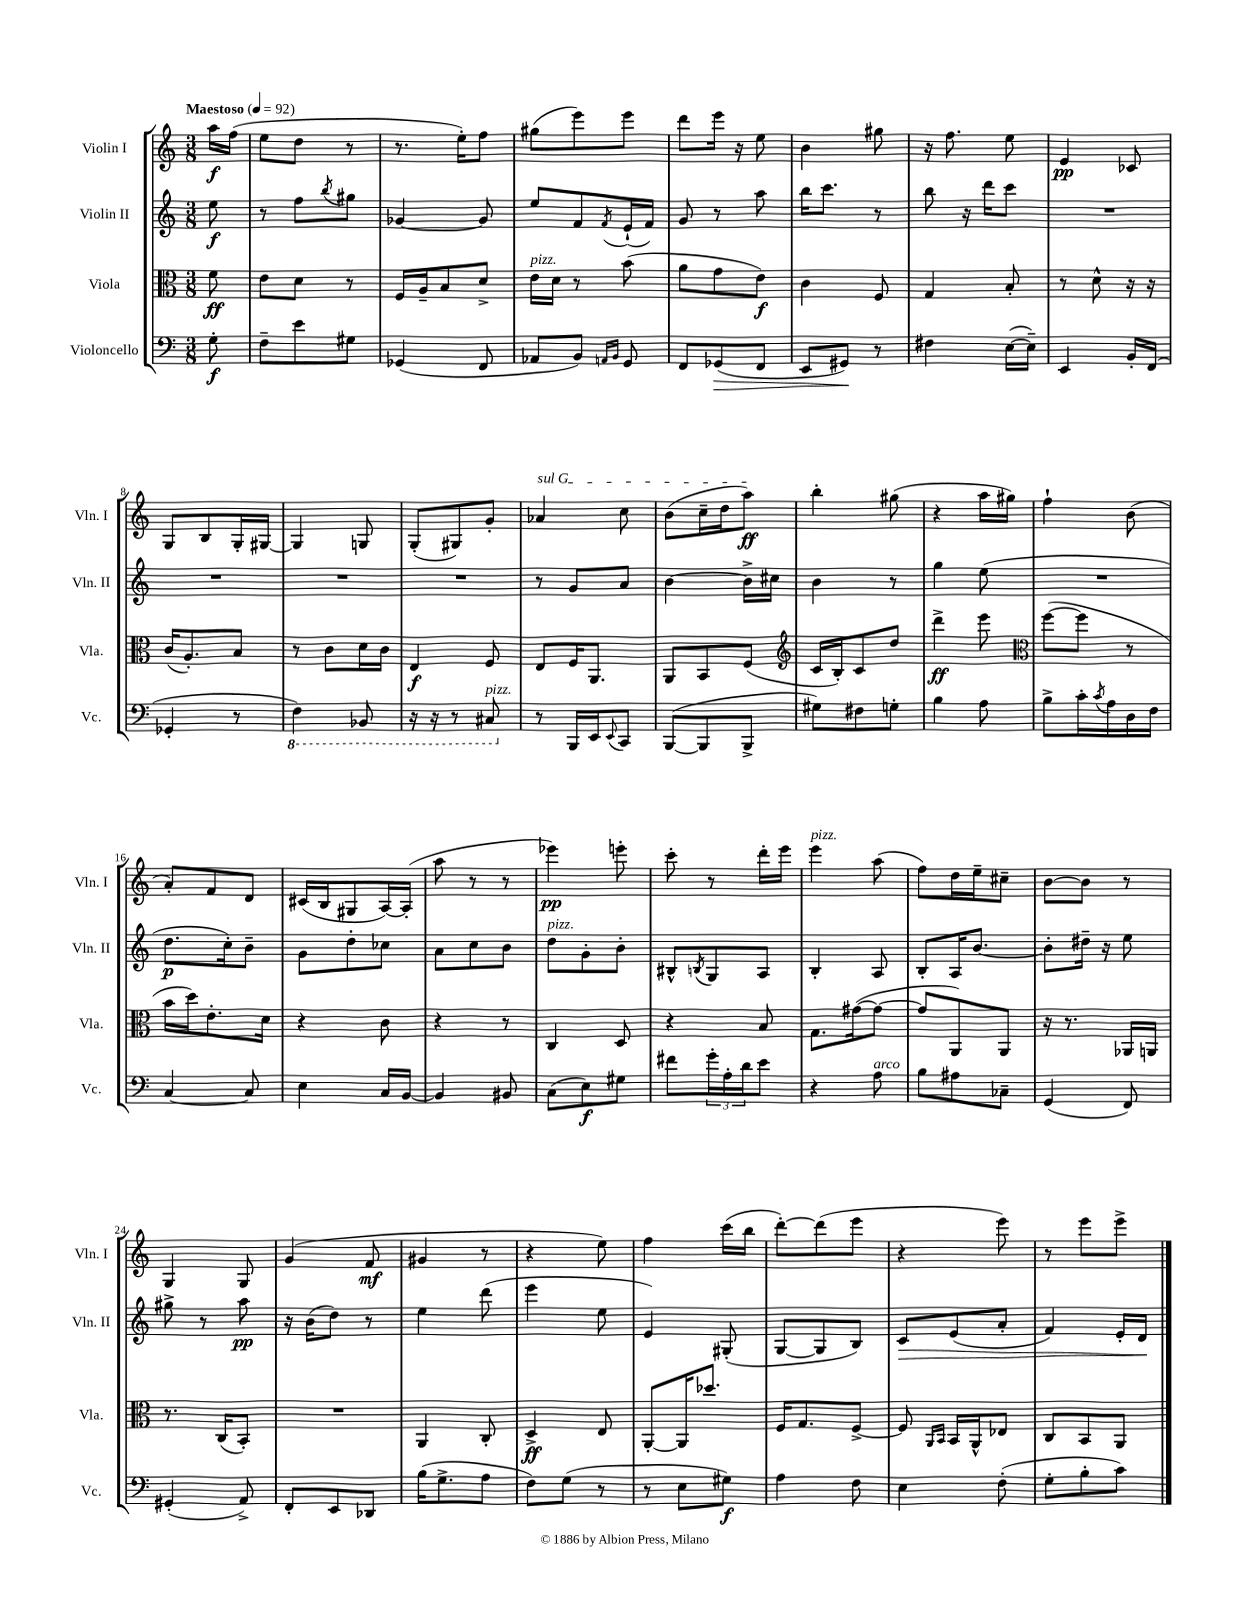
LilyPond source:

<<
\new StaffGroup <<
\new Staff = "s0" \with { instrumentName = "Violin I" shortInstrumentName = "Vln. I" } {
    \clef treble \key c \major \numericTimeSignature \time 3/8 \partial 8 \tempo "Maestoso" 4 = 92
    a''16\f f''16( |
    e''8 d''8 r8 |
    r8. e''16-.) f''8 |
    gis''8( e'''8) e'''8 |
    d'''8 e'''16 r16 e''8 |
    b'4 gis''8 |
    r16 f''8. e''8 |
    e'4\pp ces'8 |
    g8 b8 g16-. gis16~ |
    gis4 g8 |
    g8-.( gis8) g'8-. |
    \once \override TextSpanner.bound-details.left.text = \markup { \italic "sul G" } aes'4\startTextSpan c''8 |
    b'8( c''16-- d''16 a''8\ff\stopTextSpan) |
    b''4-. gis''8( |
    r4 a''16 gis''16) |
    f''4-! b'8( |
    a'8-.) f'8 d'8 |
    cis'16( b16 gis8 a16~) a16-.( |
    a''8 r8 r8 |
    ees'''4\pp) e'''8-. |
    c'''8-. r8 d'''16-. e'''16 |
    e'''4^\markup { \italic "pizz." } a''8( |
    f''8) d''16 e''16-- cis''8-- |
    b'8~ b'8 r8 |
    g4 g8 |
    g'4( f'8\mf |
    gis'4 r8 |
    r4 e''8) |
    f''4 c'''16( b''16 |
    d'''8~-.) d'''8( e'''8 |
    r4 e'''8) |
    r8 e'''8 e'''8-> \bar "|." |
}
\new Staff = "s1" \with { instrumentName = "Violin II" shortInstrumentName = "Vln. II" } {
    \clef treble \key c \major \numericTimeSignature \time 3/8 \partial 8
    e''8\f |
    r8 f''8 \acciaccatura { b''8 } gis''8 |
    ges'4~ ges'8 |
    e''8 f'8 \acciaccatura { f'8 } e'16-!( f'16) |
    g'8 r8 a''8 |
    b''16 c'''8. r8 |
    b''8 r16 d'''16 c'''8 |
    R4. |
    R4. |
    R4. |
    R4. |
    r8 g'8 a'8 |
    b'4~ b'16-> cis''16 |
    b'4 r8 |
    g''4 e''8( |
    R4. |
    d''8.\p c''16-.) b'8-- |
    g'8 d''8-. ces''8 |
    a'8 c''8 b'8 |
    d''8^\markup { \italic "pizz." } g'8-. b'8-. |
    bis8-^ \acciaccatura { b8 } g8 a8 |
    b4-. a8 |
    b8-. a16 b'8.~ |
    b'8-. dis''16-- r16 e''8 |
    gis''8-> r8 a''8\pp |
    r16 b'16( d''8) r8 |
    e''4 d'''8( |
    e'''4 e''8 |
    e'4) gis8-.( |
    g8~ g8 b8) |
    c'8\> e'8( a'8-. |
    f'4) e'16-. d'16\! \bar "|." |
}
\new Staff = "s2" \with { instrumentName = "Viola" shortInstrumentName = "Vla." } {
    \clef alto \key c \major \numericTimeSignature \time 3/8 \partial 8
    f'8\ff |
    e'8 d'8 r8 |
    f16 a16-- b8 d'8-> |
    e'16^\markup { \italic "pizz." } d'16 r8 b'8( |
    a'8 g'8 e'8\f) |
    c'4 f8 |
    g4 b8-. |
    r8 d'8-^ r16 r16 |
    c'16( a8.-.) b8 |
    r8 c'8 d'16 c'16 |
    e4\f f8 |
    e8 f16 a,8. |
    a,8 b,8 f8( |
    \clef treble c'16 b16-.) c'8 d''8 |
    d'''4->\ff e'''8 |
    \clef alto f''8~( f''8 r8 |
    b'16 d''16) e'8.-. d'16 |
    r4 c'8 |
    r4 r8 |
    c4 d8 |
    r4 b8 |
    g8. gis'16~( gis'8~ |
    gis'8 a,8) a,8 |
    r16 r8. aes,16 a,16 |
    r8. c16( b,8-.) |
    R4. |
    a,4 c8-. |
    d4->\ff e8 |
    a,8~-. a,16 des''8. |
    f16 g8. f8~-> |
    f8 \grace { a,16 b,16 } b,16 a,16-^ ees8 |
    c8 b,8 a,8 \bar "|." |
}
\new Staff = "s3" \with { instrumentName = "Violoncello" shortInstrumentName = "Vc." } {
    \clef bass \key c \major \numericTimeSignature \time 3/8 \partial 8
    g8-.\f |
    f8-- e'8 gis8 |
    ges,4( f,8 |
    aes,8 b,8) \grace { a,16 b,16 } g,8 |
    f,8 ges,8\>( f,8 |
    e,8 gis,8\!) r8 |
    fis4 e16~( e16--) |
    e,4 b,16-. f,16( |
    ges,4-. r8 |
    \ottava #-1 f,4) bes,,8 |
    r16 r16 r8 cis,8^\markup { \italic "pizz." } \ottava #0 |
    r8 b,,16 e,16 \appoggiatura { e,8 } c,8 |
    b,,8~( b,,8 b,,8-> |
    gis8) fis8 g8-. |
    b4 a8 |
    b8-> c'16-. \acciaccatura { c'8 } a16 d16 f16 |
    c4~ c8 |
    e4 c16 b,16~ |
    b,4 bis,8 |
    c8( e8\f) gis8 |
    fis'8 \tuplet 3/2 { g'16-. a16-. d'16 } e'8 |
    r4 a8^\markup { \italic "arco" } |
    b8 ais8 ces8-- |
    g,4( f,8) |
    gis,4-.( a,8->) |
    f,8-. e,8 des,8 |
    b16( g8.-> a8 |
    f8) g8( r8 |
    r8 e8 gis8\f) |
    a4 f8 |
    e4 f8-.( |
    g8-. b8-. c'8) \bar "|." |
}
>>
>>
